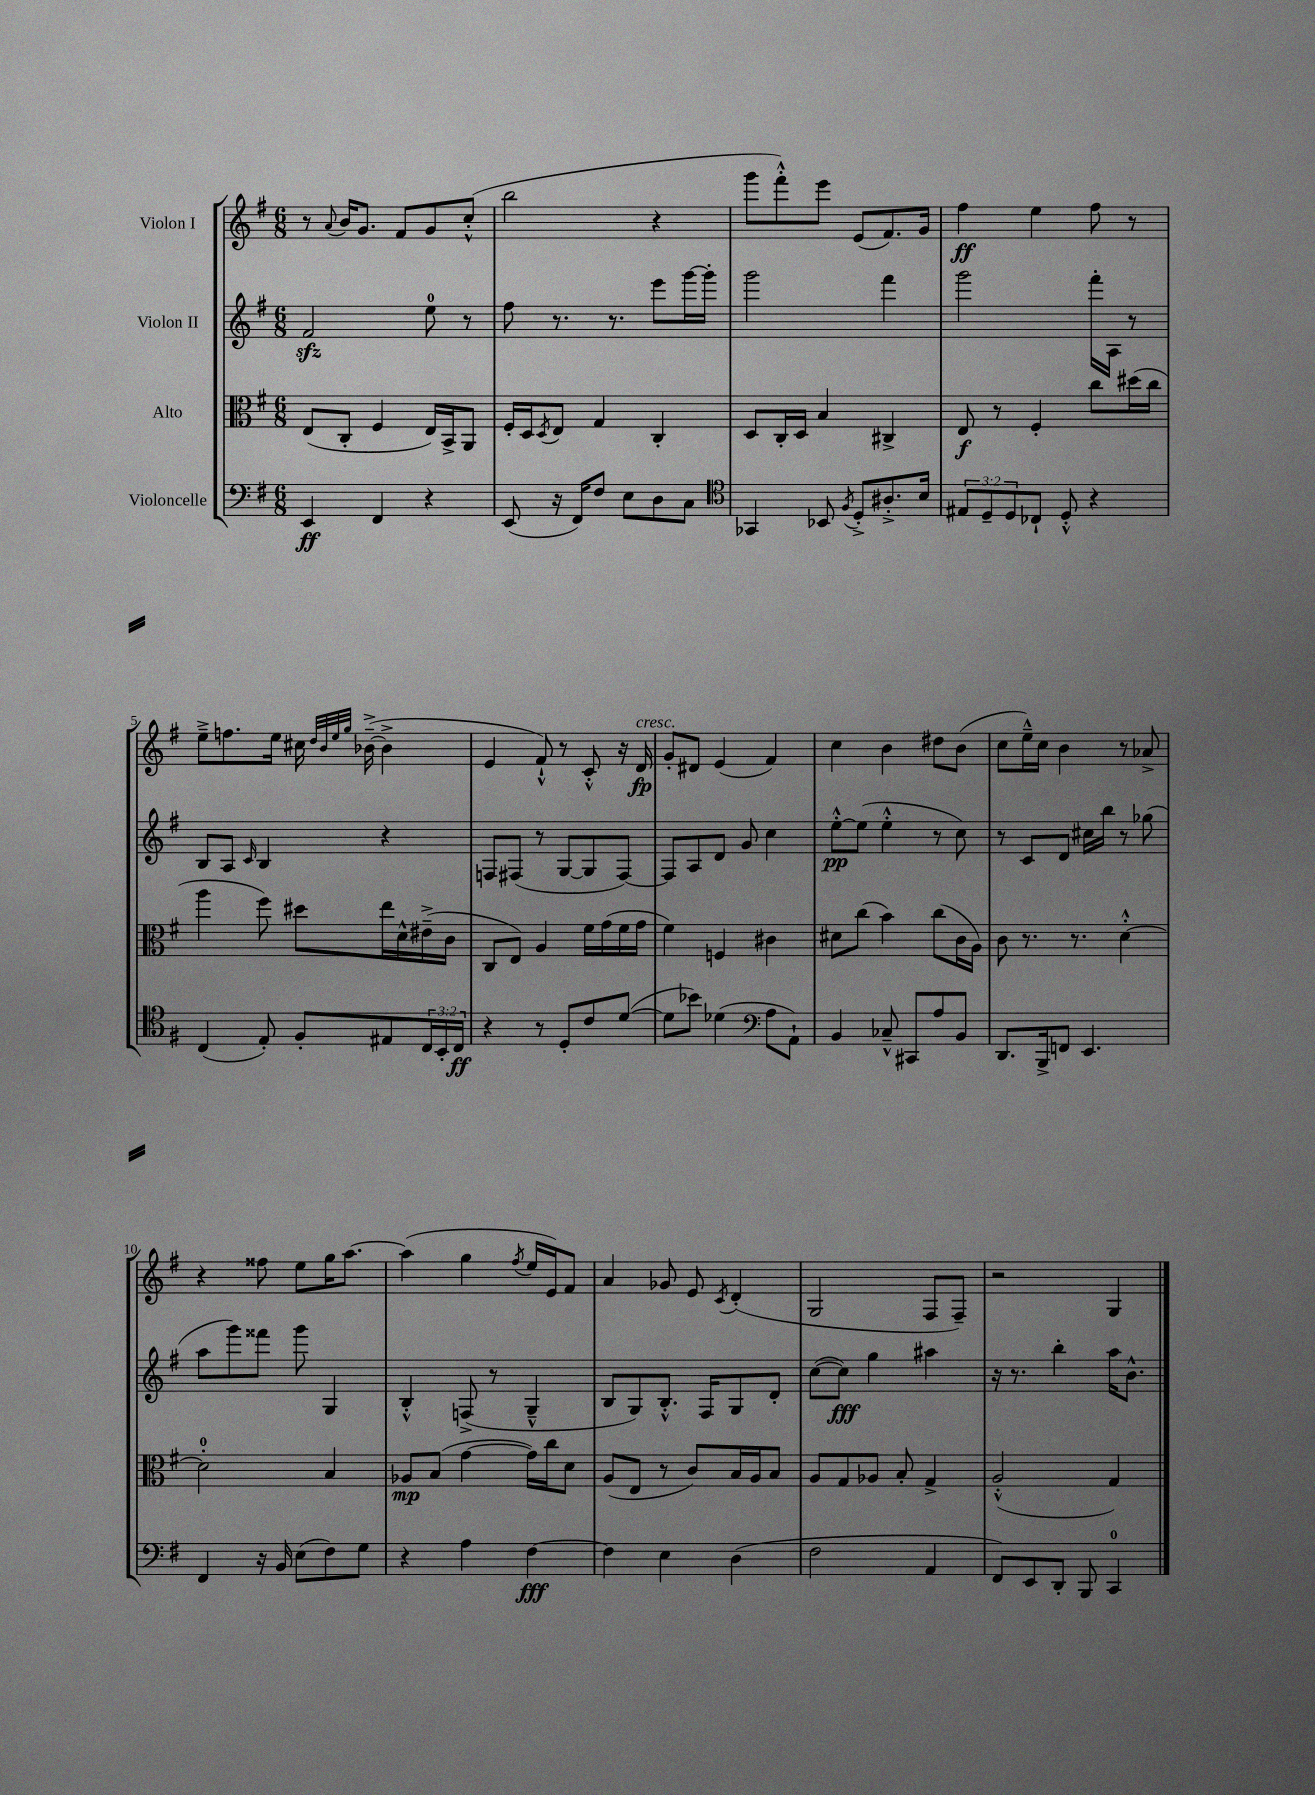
<<
\new StaffGroup <<
\new Staff = "s0" \with { instrumentName = "Violon I" } {
    \clef treble \key g \major \numericTimeSignature \time 6/8
    r8 \appoggiatura { a'8 } b'16 g'8. fis'8 g'8 c''8-.-^( |
    b''2 r4 |
    g'''8 fis'''8-.-^) e'''8 e'8( fis'8.) g'16 |
    fis''4\ff e''4 fis''8 r8 |
    e''8---> f''8. e''16 cis''16 \grace { d''32 b'32 e''32 g''32 } bes'16~--->( bes'4-> |
    e'4 fis'8-!-^) r8 c'8-.-^ r16 d'16\fp^\markup { \italic "cresc." } |
    g'8-. dis'8 e'4( fis'4) |
    c''4 b'4 dis''8 b'8( |
    c''8 e''16---^) c''16 b'4 r8 aes'8-> |
    r4 fisis''8 e''8 g''16 a''8.~ |
    a''4( g''4 \acciaccatura { fis''8 } e''16 e'16) fis'8 |
    a'4 ges'8 e'8 \acciaccatura { c'8 } d'4-.( |
    g2 fis8 fis8--) |
    r2 g4 \bar "|." |
}
\new Staff = "s1" \with { instrumentName = "Violon II" } {
    \clef treble \key g \major \numericTimeSignature \time 6/8
    fis'2\sfz e''8-0 r8 |
    fis''8 r8. r8. e'''8 g'''16~ g'''16-. |
    g'''2 fis'''4 |
    g'''2 fis'''16-. a16 r8 |
    b8 a8 \grace { c'16 } b4 r4 |
    f8 fis8( r8 g8~ g8 fis8~) |
    fis8 a8 d'8 g'8 c''4 |
    e''8~-.-^\pp e''8( e''4-.-^ r8 c''8) |
    r8 c'8 d'8 cis''16 b''16 r8 ges''8( |
    a''8 g'''8) fisis'''8 g'''8 g4 |
    b4-.-^ f8->( r8 g4---^ |
    b8 g8) b8.-.-^ fis16 g8 d'8-. |
    c''8~( c''8\fff) g''4 ais''4 |
    r16 r8. b''4-. a''16 b'8.-^ \bar "|." |
}
\new Staff = "s2" \with { instrumentName = "Alto" } {
    \clef alto \key g \major \numericTimeSignature \time 6/8
    e8( c8-. fis4 e16) b,16-> a,8 |
    fis16-. d16 \acciaccatura { d8 } e8 g4 c4-. |
    d8 c16-. d16 b4 cis4-> |
    e8\f r8 fis4-. c''8 dis''16( c''16 |
    a''4 fis''8) dis''8 e''16 d'16-^ eis'16--->( c'16 |
    c8 e8) a4 fis'16 g'16( fis'16 g'16 |
    fis'4) f4 cis'4 |
    dis'8 c''8( b'4) c''8( c'16 a16) |
    c'8 r8. r8. d'4~-.-^ |
    d'2-0-. b4 |
    aes8\mp b8( g'4~ g'16) c''16 d'8 |
    a8( e8 r8 c'8) b16 a16 b8 |
    a8 g8 aes8 b8-. g4-> |
    a2-.-^( g4) \bar "|." |
}
\new Staff = "s3" \with { instrumentName = "Violoncelle" } {
    \clef bass \key g \major \numericTimeSignature \time 6/8 \override Staff.TupletNumber.text = #tuplet-number::calc-fraction-text
    e,4\ff fis,4 r4 |
    e,8( r16 fis,16) fis8 e8 d8 c8 |
    \clef tenor ges,4 bes,8 \acciaccatura { fis8 } d8-.-> ais8.-.-> b16 |
    \tuplet 3/2 { eis8 d8-- d8 } ces8-! d8-.-^ r4 |
    c4( e8-.) fis8-. eis8 \tuplet 3/2 { c16 b,16-. c16\ff } |
    r4 r8 d8-. c'8 d'8~( |
    d'8 bes'8) des'4( \clef bass a8 a,8-!) |
    b,4 ces8---^ cis,8 a8 b,8 |
    d,8. b,,16-> f,8 e,4. |
    fis,4 r16 b,16 e8( fis8) g8 |
    r4 a4 fis4~\fff |
    fis4 e4 d4( |
    fis2 a,4 |
    fis,8) e,8 d,8-. b,,8 c,4-0 \bar "|." |
}
>>
>>
